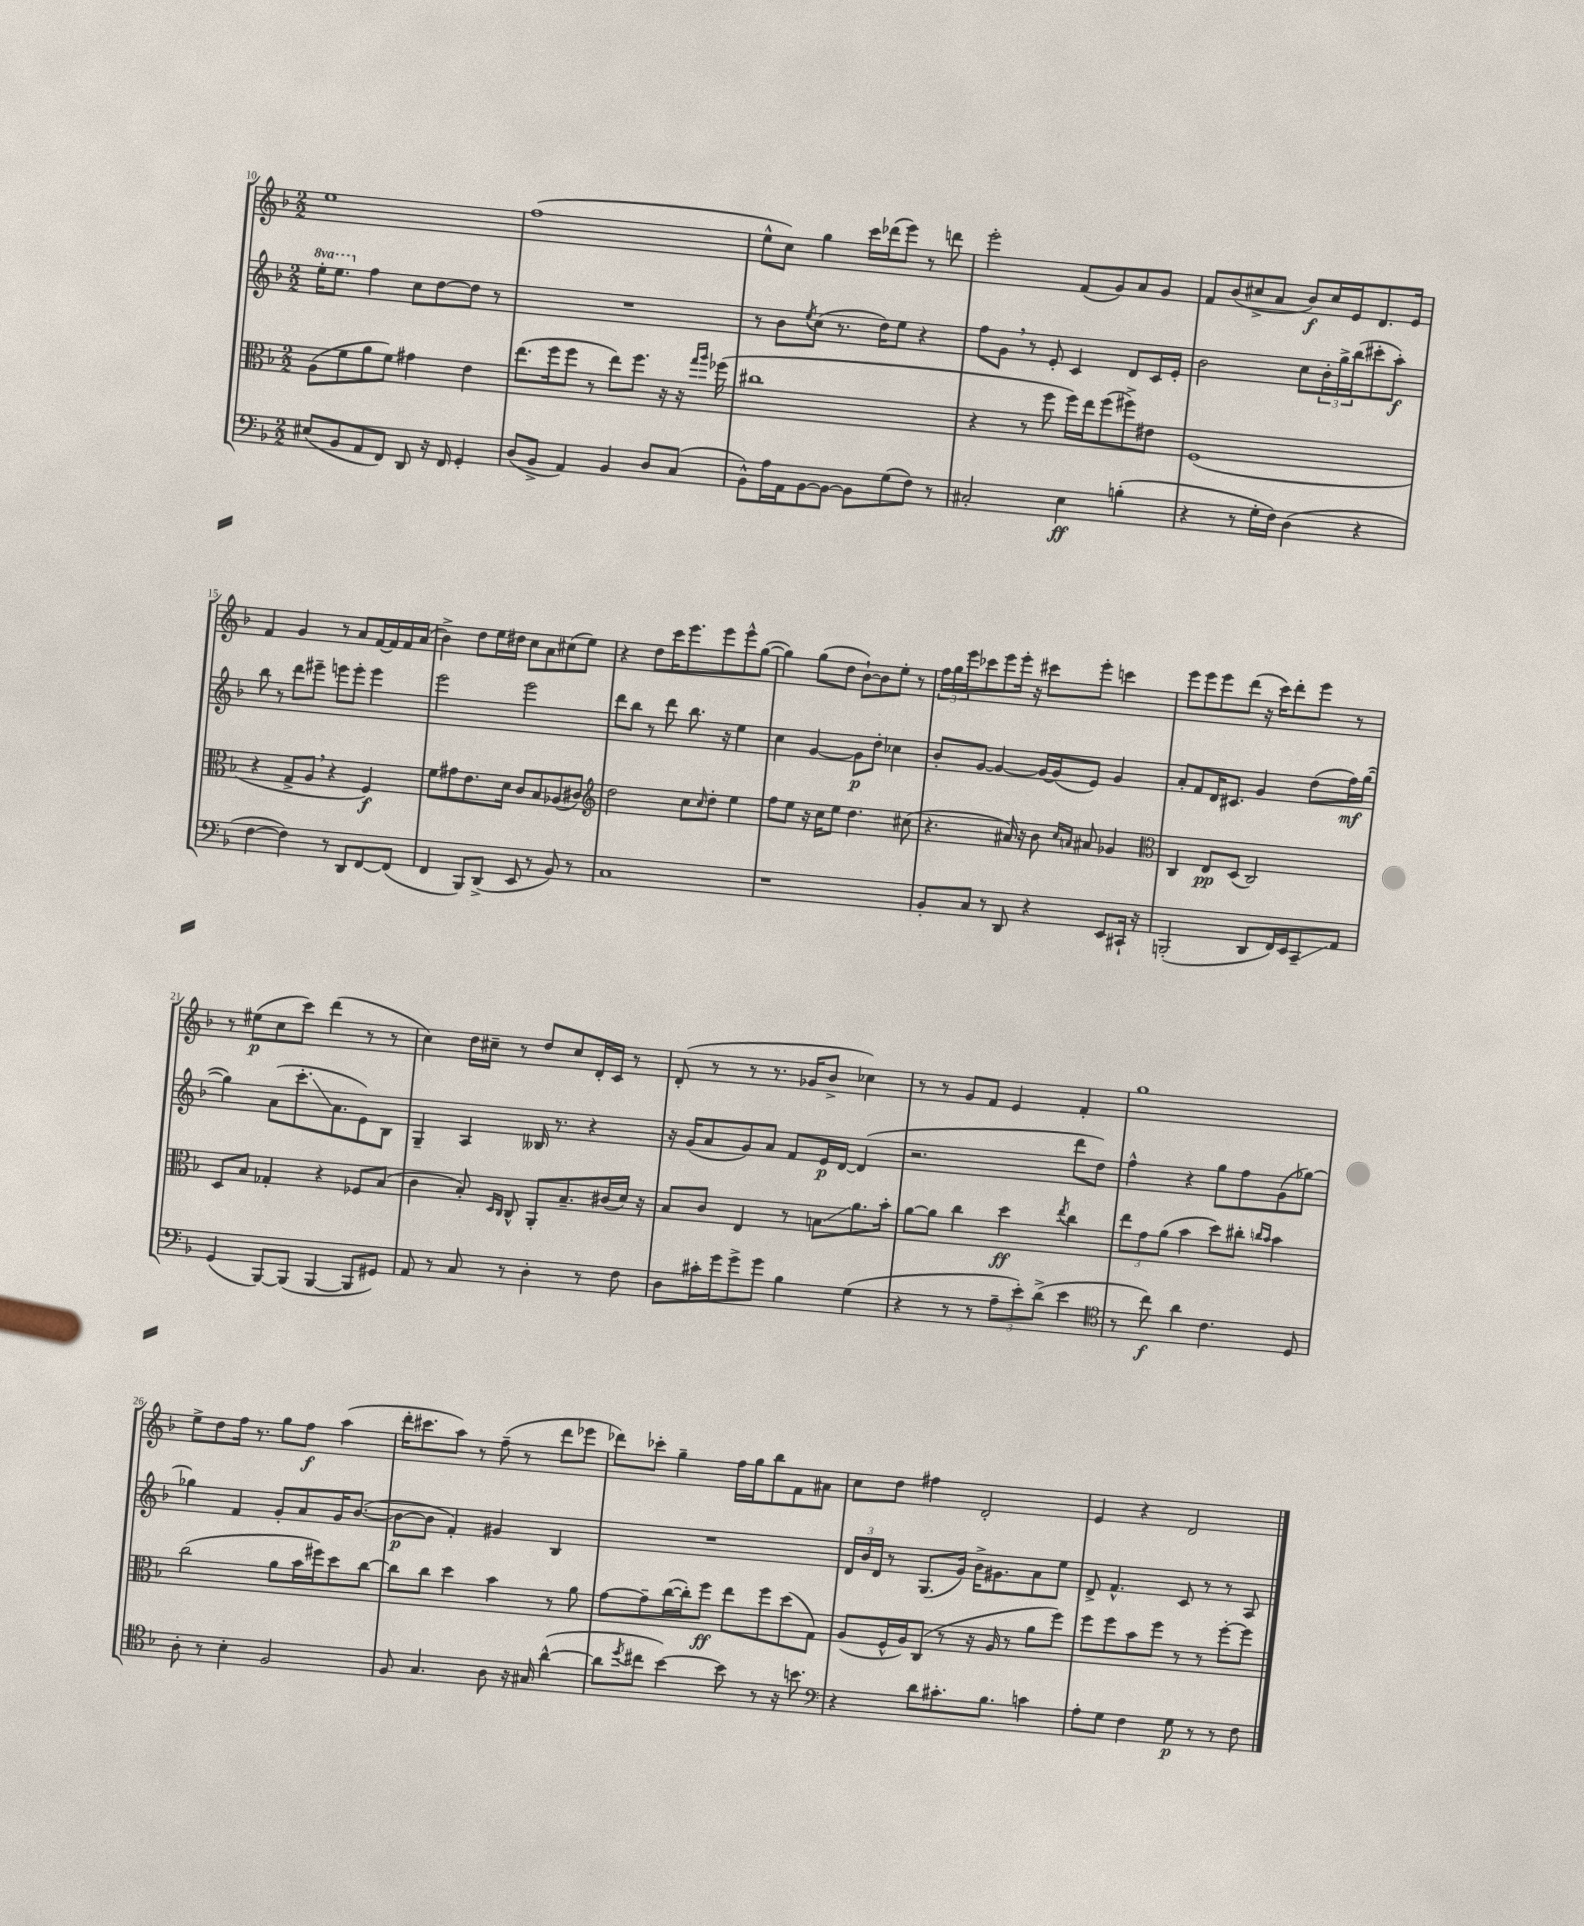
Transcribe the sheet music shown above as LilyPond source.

<<
\new StaffGroup <<
\new Staff = "s0" {
    \clef treble \key f \major \numericTimeSignature \time 2/2
    e''1 |
    f''1( |
    e''8-^ c''8) g''4 c'''16 des'''16( e'''8) r8 d'''8 |
    e'''2-. f'8( g'8) a'8 g'8 |
    f'8 bes'8( cis''8-> a'8 bes'8\f) cis''16 e'16 d'8. e'16 |
    f'4 g'4 r8 a'8 f'16~ f'16 f'16 a'16( |
    bes'4->) d''8 e''16 dis''16 c''8 a'8 cis''8( e''8) |
    r4 d''8 c'''16 e'''8. e'''8 e'''8-^ g''8~( |
    g''4) g''8( d''8 bes'8~-!) bes'8 e''8-. r8 |
    \tuplet 3/2 { f''16 g''16 e'''16 } ces'''8 e'''8 e'''16-. r16 cis'''8 e'''8-. c'''4 |
    e'''8 e'''8 e'''8 d'''8( r16 c'''16) d'''8-. e'''8 r8 |
    r8 eis''8\p( c''8 c'''8) d'''4( r8 r8 |
    c''4) d''16 cis''16-- r8 d''8 cis''8 d'16-. c'16 r8 |
    d'8-.( r8 r8 r8. ges'16 bes'8-> ces''4) |
    r8 r8 g'8 f'8 e'4 f'4-. |
    g''1 |
    e''8-> d''8 f''16 r8. g''8 f''8\f a''4( |
    d'''16-. cis'''8. a''8) r8 f''8--( r8 d'''8 ees'''8 |
    des'''8) ces'''8-. g''4-- f''16 g''16 bes''8 f'8 ais'8 |
    c''8 d''8 fis''4 d'2-. |
    e'4 r4 d'2 \bar "|." |
}
\new Staff = "s1" {
    \clef treble \key f \major \numericTimeSignature \time 2/2 \set Staff.ottavationMarkups = #ottavation-simple-ordinals
    \ottava #1 e'''16-. e'''8. \ottava #0 f''4 c''8 d''8~ d''8 r8 |
    R1 |
    r8 bes'8 \acciaccatura { e''8 } c''8( r8. d''16) e''8 r4 |
    f''8 g'8 \breathe r8 e'8-. c'4 d'8 c'16 e'16-. |
    bes'2 c''8 \tuplet 3/2 { bes'16-. g''16-> bes''16( } cis'''8-. a''8-.\f) |
    bes''8 r8 d'''8 eis'''8-- e'''8 e'''8-. e'''4 |
    e'''2 e'''2 |
    d'''8 bes''8 r8 d'''8 bes''8. r16 e''4 |
    c''4 g'4~ g'8\p d''8-. ces''4 |
    bes'8-. g'8~ g'4~ g'16~ g'16( e'8) g'4 |
    a'8-. f'8 d'16 cis'8. g'4 d''8( f''16\mf) g''16~( |
    g''4) a'8( c'''8.-.\glissando a'8. e'8) bes8 |
    g4-- a4 beses16 r8. r4 |
    r16 g'16( a'8 g'8) a'8 f'8 e'16\p d'16~ d'4( |
    r2. d'''8 d''8) |
    f''4-^ r4 g''8 f''8 g'8( ges''8~) |
    ges''4 f'4 g'8-. a'8 g'16 bes'8.~( |
    bes'8~\p bes'8 f'4-.) gis'4 bes4 |
    R1 |
    \tuplet 3/2 { d'16 bes'16 d'16 } r8 g8.( g'16) bes'16-> gis'8. a'8 e''8 |
    d'8-> f'4.-^ c'8 r8 r8 a8 \bar "|." |
}
\new Staff = "s2" {
    \clef alto \key f \major \numericTimeSignature \time 2/2
    a8( f'8 a'8 f'8) gis'4 e'4 |
    e''8.( f''16 f''8 r8 e''8) f''8. r16 r16 \grace { g''16 a''16 } fes''16( |
    cis''1 |
    r4 r8 f''8 f''16) e''16 f''8( fis''8->) eis'8 |
    f1( |
    r4 g8-> a8 \breathe r4 f4\f) |
    f'8 gis'8 e'8. d'16 c'8 bes8 aes8( cis'8) |
    \clef treble d''2 c''8 \grace { c''16 } d''8-. e''4 |
    f''8 e''8 r16 c''16 e''8 d''4. cis''8( |
    r4. ais'16) r16 bes'8 \grace { c''16 a'16 } ais'8 ges'4 |
    \clef alto c4 e8\pp d8( c2) |
    d8 bes8 ges4-. r4 fes8 bes8( |
    c'4 bes8-.) \grace { d16 c16 } c8-^ a,8-. bes8.-- cis'16( d'16) r16 |
    bes8 c'8 e4 r8 b8\glissando a'8. bes'16-. |
    a'8~ a'8 c''4 d''4\ff \acciaccatura { e''8 } c''4 |
    \tuplet 3/2 { e''8 g'8 a'8( } bes'4 d''8) cis''8-. \grace { c''16 bes'16 } bes'4 |
    c''2( a'8 bes'16 fis''16) d''8 c''8~ |
    c''8 c''8 d''4 bes'4 r8 a'8 |
    g'8~ g'8-- c''16~( c''16-.) f''8\ff e''8 f''8 d''8( g8) |
    a8( f16-^ a16) c8( r8 r16 a16 r8 a'8 f''8) |
    f''8 f''8 bes'8 f''8 r8 r8 f''8~-. f''8 \bar "|." |
}
\new Staff = "s3" {
    \clef bass \key f \major \numericTimeSignature \time 2/2
    eis8( bes,8 a,8 f,8) d,8 r16 f,16 g,4-. |
    d8( bes,8-> a,4) bes,4 d8 c8( |
    bes,8-^) a16 a,16 bes,8~ bes,8~ bes,8 g8( f8) r8 |
    cis2-. e4\ff b4-.( |
    r4 r8 g16-. f16) d4( r4 |
    f4~ f4) r8 d,8 f,8~ f,8( |
    f,4 bes,,8) d,8->( e,8 r8 bes,8) r8 |
    c1 |
    r1 |
    bes,8-. c8 r8 d,8 r4 e,8 cis,16-! r16 |
    b,,2-.( d,8 f,16) e,16 c,8--\glissando a,8 |
    g,4( bes,,8~) bes,,8( bes,,4~ bes,,8 gis,8) |
    a,8 r8 c8 r8 d4-. r8 f8 |
    d8 cis'16-. g'16 g'8-> g'8 bes4 g4( |
    r4 r8 r8 \tuplet 3/2 { a8-- e'8-.) d'8->( } e'4 |
    \clef tenor r8 c''8\f) a'4 c'4. d8 |
    a8-. r8 bes4-. f2 |
    f8 g4. a8 r16 gis16 a'4~-^( |
    a'8 \acciaccatura { d''8 } cis''8 bes'4~) bes'8 r8 r16 b'8. |
    \clef bass r4 d'8 cis'8.-. bes8. c'4 |
    a8-. g8 f4 g8\p r8 r8 f8 \bar "|." |
}
>>
>>
\layout { \context { \Score currentBarNumber = #10 } }
